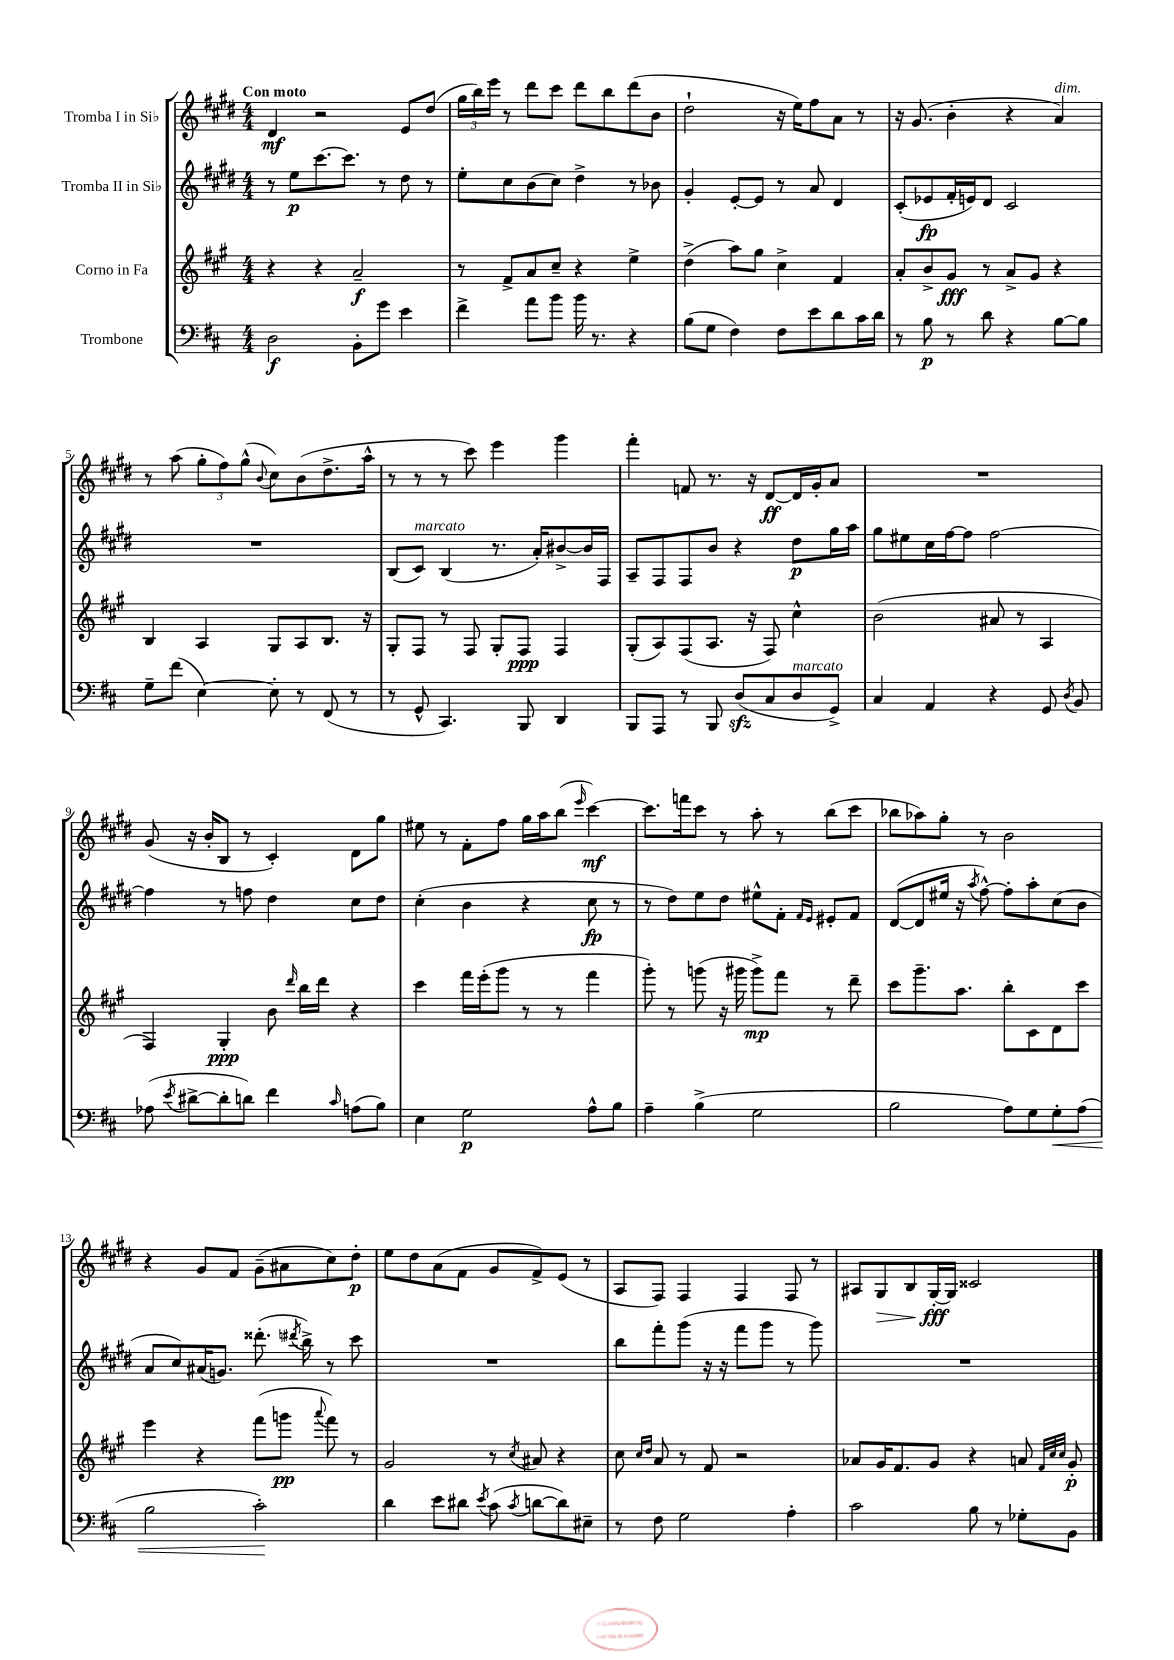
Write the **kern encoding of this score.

**kern	**kern	**kern	**kern
*staff4	*staff3	*staff2	*staff1
*clefF4	*clefG2	*clefG2	*clefG2
*k[f#c#]	*k[f#c#g#]	*k[f#c#g#d#]	*k[f#c#g#d#]
*M4/4	*M4/4	*M4/4	*M4/4
2D	4r	8r	4d#
.	.	8ee	.
.	4r	[8.ccc#	2r
.	.	8.ccc#]	.
8BB'	2a~	.	.
8g	.	8r	.
4e	.	8dd#	8e
.	.	8r	(8dd#
=	=	=	=
4f#^	8r	8ee'	24gg#
.	.	.	24bb)
.	.	.	24eee
.	8f#^	8cc#	8r
8a	8a	(8b	8ddd#
8b	8cc#~	8cc#)	8ccc#
16b	4r	4dd#^	8ddd#
8.r	.	.	.
.	.	.	8bb
4r	4ee^	8r	(8ddd#
.	.	8b-	8b
=	=	=	=
(8B	(4dd^	4g#'	2dd#`
8G	.	.	.
4F#)	8aa)	[8e'	.
.	8gg#	8e]	.
8F#	4cc#^	8r	16r
.	.	.	16ee)
8e	.	8a	8ff#
8d	4f#	4d#	8a
16c#	.	.	8r
16d	.	.	.
=	=	=	=
8r	8a'	(8c#'	16r
.	.	.	(8.g#
8B	8b^	8e-	.
8r	8g#	16f#'	4b'
.	.	16e)	.
8d	8r	8d#	.
4r	8a^	2c#	4r
.	8g#	.	.
[8B	4r	.	4a)
8B]	.	.	.
=	=	=	=
8G~	4B	1r	8r
(8f#	.	.	(8aa
[4E)	4A	.	12gg#'
.	.	.	12ff#)
.	.	.	(12gg#^^
.	.	.	8qqb
8E']	8G#	.	8cc#)
8r	8A	.	(8b
(8FF#	8.B	.	8.dd#^
8r	.	.	.
.	16r	.	16aa^^
=	=	=	=
8r	8G#'	(8B	8r
8GG^^	8F#	8c#)	8r
4.CC#)	8r	(4B	8r
.	8F#	.	8ccc#)
.	8G#'	8.r	4eee
8BBB	8F#	.	.
.	.	16a')	.
4DD	4F#	[8b#^	4ggg#
.	.	16b#]	.
.	.	16F#	.
=	=	=	=
8BBB	(8G#'	8A~	4fff#'
8AAA	8A)	8F#	.
8r	(8F#	8F#	8f
8BBB	8.A	8b	8.r
(8D	.	4r	.
.	16r	.	16r
8C#	8F#)	.	[8d#
8D	4cc#^^	8dd#	16d#]
.	.	.	16g#'
8GG^)	.	16gg#	8a
.	.	16aa	.
=	=	=	=
4C#	(2b	8gg#	1r
.	.	8ee#	.
4AA	.	16cc#	.
.	.	[16ff#	.
.	.	8ff#]	.
4r	8a#	[2ff#	.
.	8r	.	.
8GG	4A	.	.
8qD	.	.	.
8BB	.	.	.
=	=	=	=
(8A-	4F#)	4ff#]	(8g#
8qe	.	.	.
[8d#^	.	.	16r
.	.	.	16b'
8d#']	4G#'	8r	8B
8d)	.	8ff	8r
4f#	8b	4dd#	4c#')
.	16qqddd	.	.
.	16bb	.	.
.	16ddd	.	.
16qqc#	.	.	.
(8A	4r	8cc#	8d#
8B)	.	8dd#	8gg#
=	=	=	=
4E	4ccc#	(4cc#'	8ee#
.	.	.	8r
2G	16fff#	4b	8f#'
.	(16eee'	.	.
.	8ggg#	.	8ff#
.	8r	4r	16gg#
.	.	.	16aa
.	8r	.	(8bb
.	.	.	16qqeee
8A^^	4fff#	8cc#	[4ccc#)
8B	.	8r	.
=	=	=	=
4A~	8ggg#')	8r	8.ccc#]
.	8r	8dd#)	.
.	.	.	16fff
(4B^	(8ggg	8ee	8ccc#
.	16r	8dd#	8r
.	16ggg#	.	.
2G	8ggg#^)	8ee#^^	8aa'
.	8fff#	8f#'	8r
.	.	16qqf#	.
.	.	16qqe	.
.	8r	8e#'	(8bb
.	8ddd~	8f#	8ccc#
=	=	=	=
2B	8ccc#	([8d#	8bb-
.	8.ggg#~	8d#]	8aa-)
.	.	16ee#	8gg#'
.	8.aa	16r	.
.	.	8qaa	.
.	.	[8ff#^^)	8r
8A)	8bb'	8ff#']	2b
8G	8c#	8aa'	.
8G'	8d	(8cc#	.
(8A	8ccc#	8b	.
=	=	=	=
2B	4eee	8a	4r
.	.	8cc#)	.
.	4r	(16a#	8g#
.	.	8.g)	.
.	.	.	8f#
2c#')	(8fff#	(8.ddd##'	(8g#~
.	8ggg	.	8a#
.	.	8qddd#	.
.	.	16bb^)	.
.	8qqaaa	.	.
.	8fff#)	8r	8cc#)
.	8r	8ccc#	8dd#'
=	=	=	=
4d	2g#	1r	8ee
.	.	.	8dd#
8e	.	.	(8a
8d#	.	.	8f#
8qe	.	.	.
(8c#	8r	.	8g#
8qc#	8qcc#	.	.
[8d	8a#	.	8f#^)
8d])	4r	.	(8e
8E#~	.	.	8r
=	=	=	=
8r	8cc#	8bb	8A
.	16qqcc#	.	.
.	16qqdd	.	.
8F#	8a	8fff#'	8F#)
2G	8r	(8ggg#	4F#
.	8f#	16r	.
.	.	16r	.
.	2r	8fff#	4F#
.	.	8ggg#	.
4A'	.	8r	8F#
.	.	8ggg#)	8r
=	=	=	=
2c#	8a-	1r	8A#
.	16g#	.	8G#
.	8.f#	.	.
.	.	.	8B
.	8g#	.	[16G#'
.	.	.	16G#]
8B	4r	.	2c##
8r	.	.	.
8G-'	8a	.	.
.	32qqf#	.	.
.	32qqcc#	.	.
.	32qqcc#	.	.
8BB	8g#'	.	.
==	==	==	==
*-	*-	*-	*-
